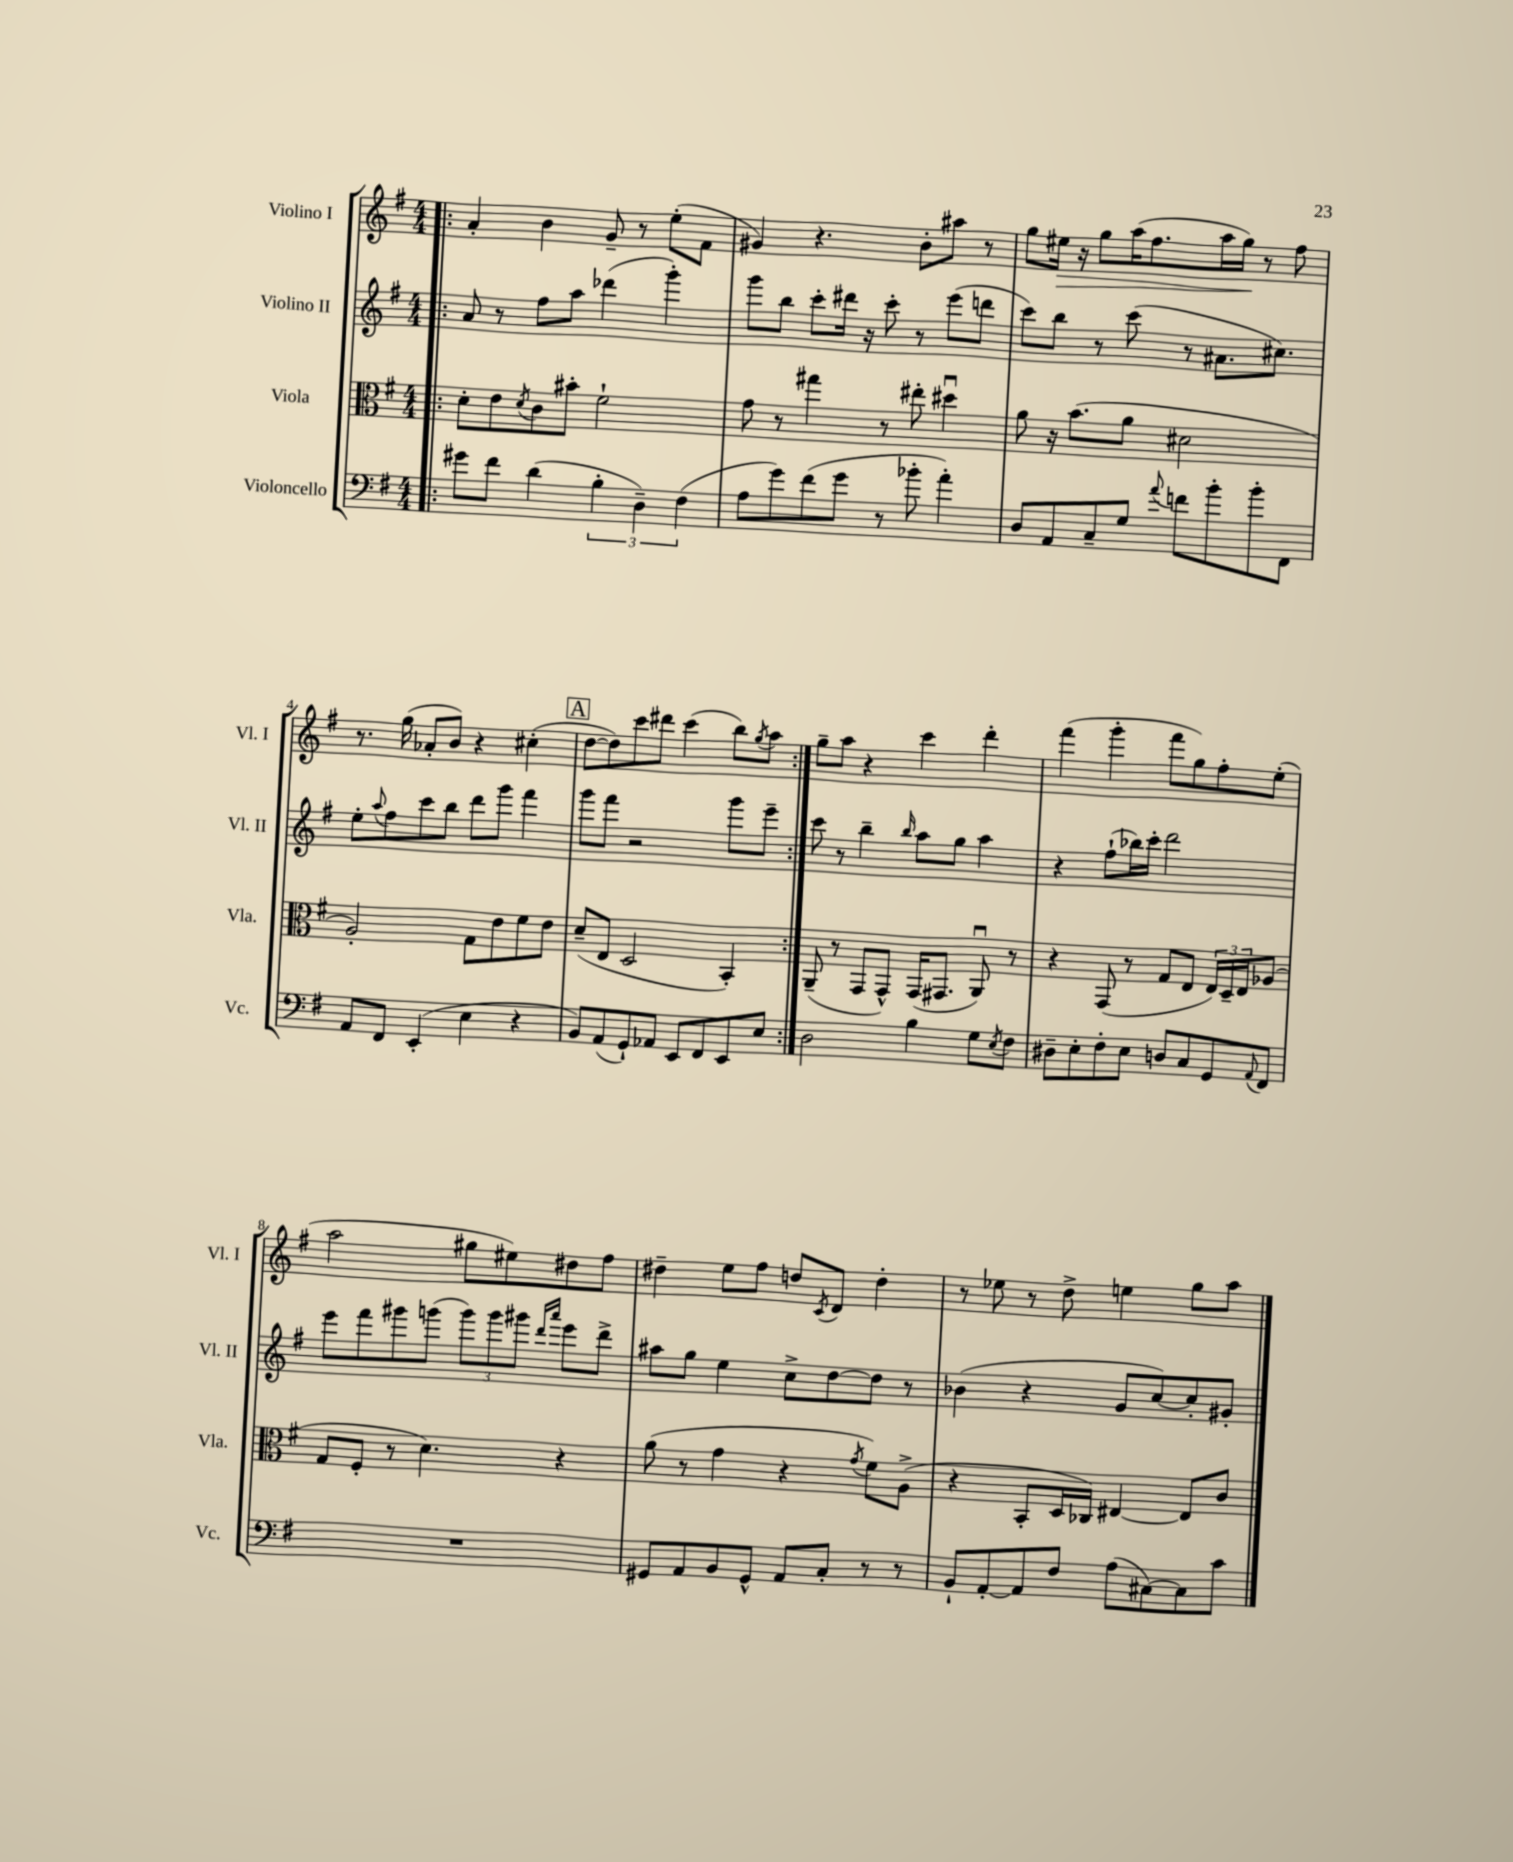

**kern	**kern	**kern	**kern	**dynam
*part4	*part3	*part2	*part1	*part1
*staff4	*staff3	*staff2	*staff1	*staff1
*I"Violoncello	*I"Viola	*I"Violino II	*I"Violino I	*
*I'Vc.	*I'Vla.	*I'Vl. II	*I'Vl. I	*
*clefF4	*clefC3	*clefG2	*clefG2	*
*k[f#]	*k[f#]	*k[f#]	*k[f#]	*
*M4/4	*M4/4	*M4/4	*M4/4	*
=1!|:	=1!|:	=1!|:	=1!|:	=1!|:
8g#X\L	8d'\L	8a/	4a'/	.
8f#\J	8e\	8r	.	.
.	8qd/	.	.	.
(4d\	8c\	8ff#\L	4b\	.
.	8b#X'\J	8aa\J	.	.
6B'\	2f#`\	(4ddd-X\	8g~/	.
.	.	.	8r	.
6D~\)	.	.	.	.
.	.	4ggg'\)	(8ee'\L	.
(6F#\	.	.	.	.
.	.	.	8f#\J	.
=2	=2	=2	=2	=2
8A\L	8g\	8ggg\L	4g#X/)	.
8g\)	8r	8bb\J	.	.
(8f#\	4gg#X\	8ccc'\L	4.r	.
8g\J	.	16ddd#X\Jk	.	.
.	.	16r	.	.
8r	8r	8ccc'\	.	.
8b-X'\	8ee#X'\	8r	8b'\L	.
4a'\)	4dd#Xu\	(8eee\L	8aa#X\J	.
.	.	8dddn\J	8r	.
=3	=3	=3	=3	=3
8D/L	8a\	8ccc\L)	8gg\L	.
!	!	!	!	!LO:HP:b
8AA/	16r	8bb\J	16ee#X\Jk	>
.	(8.b\L	.	16r	.
8C~/	.	8r	8gg\L	.
8G/J	8a\J	(8ccc\	(16aa\K	.
.	.	.	8.ff#\	.
8qqa/	.	.	.	.
8fn\L	2d#X\	8r	.	.
8b'\	.	8.a#X\L	16aa\L	.
.	.	.	16gg\JJ)	.
8b'\	.	.	8r	]
.	.	8.cc#X\J)	.	.
8FF#\J	.	.	8ff#\	.
!!LO:LB:g=z
=4	=4	=4	=4	=4
8AA/L	2A'/)	8ee'\L	8.r	.
.	.	8qqaa/	.	.
8FF#/J	.	8ff#\	.	.
.	.	.	(16gg\	.
(4EE'/	.	8ccc\	8a-X'/L	.
.	.	8bb\J	8b/J)	.
4E\	8G\L	8ddd\L	4r	.
.	8e\	8ggg\J	.	.
4r	8f#\	4fff#\	(4cc#X'\	.
.	8e\J	.	.	.
!!LO:REH:place=s1:t=A
=5	=5	=5	=5	=5
8BB/L)	(8d~/L	8ggg\L	[8dd\L	.
(8AA/	8E/J	8fff#\J	8dd\])	.
8GG`/)	2D/	2r	8ccc\	.
8AA-X/J	.	.	8ddd#X\J	.
8EE/L	.	.	(4ccc\	.
8FF#/	.	.	.	.
8EE/	4BB'/)	8ggg\L	8bb\L)	.
.	.	.	8qgg/	.
8E/J	.	8eee~\J	8aa\J	.
=6:|!	=6:|!	=6:|!	=6:|!	=6:|!
2D\	(8AA~/	8ccc\	8gg~\L	.
.	8r	8r	8aa\J	.
.	8GG/L	4bb~\	4r	.
.	8GG^^/J)	.	.	.
.	.	16qqbb/	.	.
4B\	(16GG/KL	8aa\L	4ccc\	.
.	8.GG#X/J	.	.	.
.	.	8gg\J	.	.
8G\L	8AAu/)	4aa\	4ddd'\	.
8qE/	.	.	.	.
8F#\J	8r	.	.	.
=7	=7	=7	=7	=7
8D#X~\L	4r	4r	(4fff#\	.
8E'\	.	.	.	.
8F#'\	(8GG/	(8ff#`\L	4ggg'\	.
8E\J	8r	16bb-X\L)	.	.
.	.	16ccc'\JJ	.	.
8Dn/L	8G/L	2ddd\	8fff#\L	.
8C/	8E/J	.	8gg\)	.
8GG/	24E/LL)	.	8ff#'\	.
.	24D~/	.	.	.
.	24E/J	.	.	.
8qqAA/	.	.	.	.
8FF#/J	(8A-X/J	.	(8ee'\J	.
!!LO:LB:g=z
=8	=8	=8	=8	=8
1r	8G/L	8eee\L	2aa\	.
.	8F#'/J	8fff#\	.	.
.	8r	8ggg#X\	.	.
.	4.d\)	(8gggn\J	.	.
.	.	12ggg\L)	8gg#X\L	.
.	.	12ggg\	.	.
.	.	.	8ee#X\)	.
.	.	12ggg#X\J	.	.
.	.	16qqddd/LL	.	.
.	.	16qqaaa/JJ	.	.
.	4r	8eee\L	8dd#X\	.
.	.	8ddd^\J	8ff#\J	.
=9	=9	=9	=9	=9
8GG#X/L	(8a\	8aa#X\L	4dd#X~\	.
8AA/	8r	8gg\J	.	.
8BB/	4g\	4ee\	8ee\L	.
8GG#^^/J	.	.	8ff#\J	.
8AA/L	4r	8cc^\L	8ddn/L	.
.	.	.	8qc/	.
8C'/J	.	[8dd\	8d/J	.
.	8qg/	.	.	.
8r	8f#\L)	8dd\J]	4dd'\	.
8r	(8A^\J	8r	.	.
=10	=10	=10	=10	=10
8BB`/L	4r	(4b-X\	8r	.
[8AA'/	.	.	8ee-X\	.
8AA/]	8BB'/L	4r	8r	.
8F#/J	16D/L	.	8dd^\	.
.	16C-X/JJ)	.	.	.
(8A\L	[4E#X/	8g/L	4een\	.
[8C#X\)	.	[8cc/)	.	.
8C#\]	8E#/L]	8cc'/]	8gg\L	.
8c\J	8c/J	8g#X'/J	8aa\J	.
==	==	==	==	==
*-	*-	*-	*-	*-
